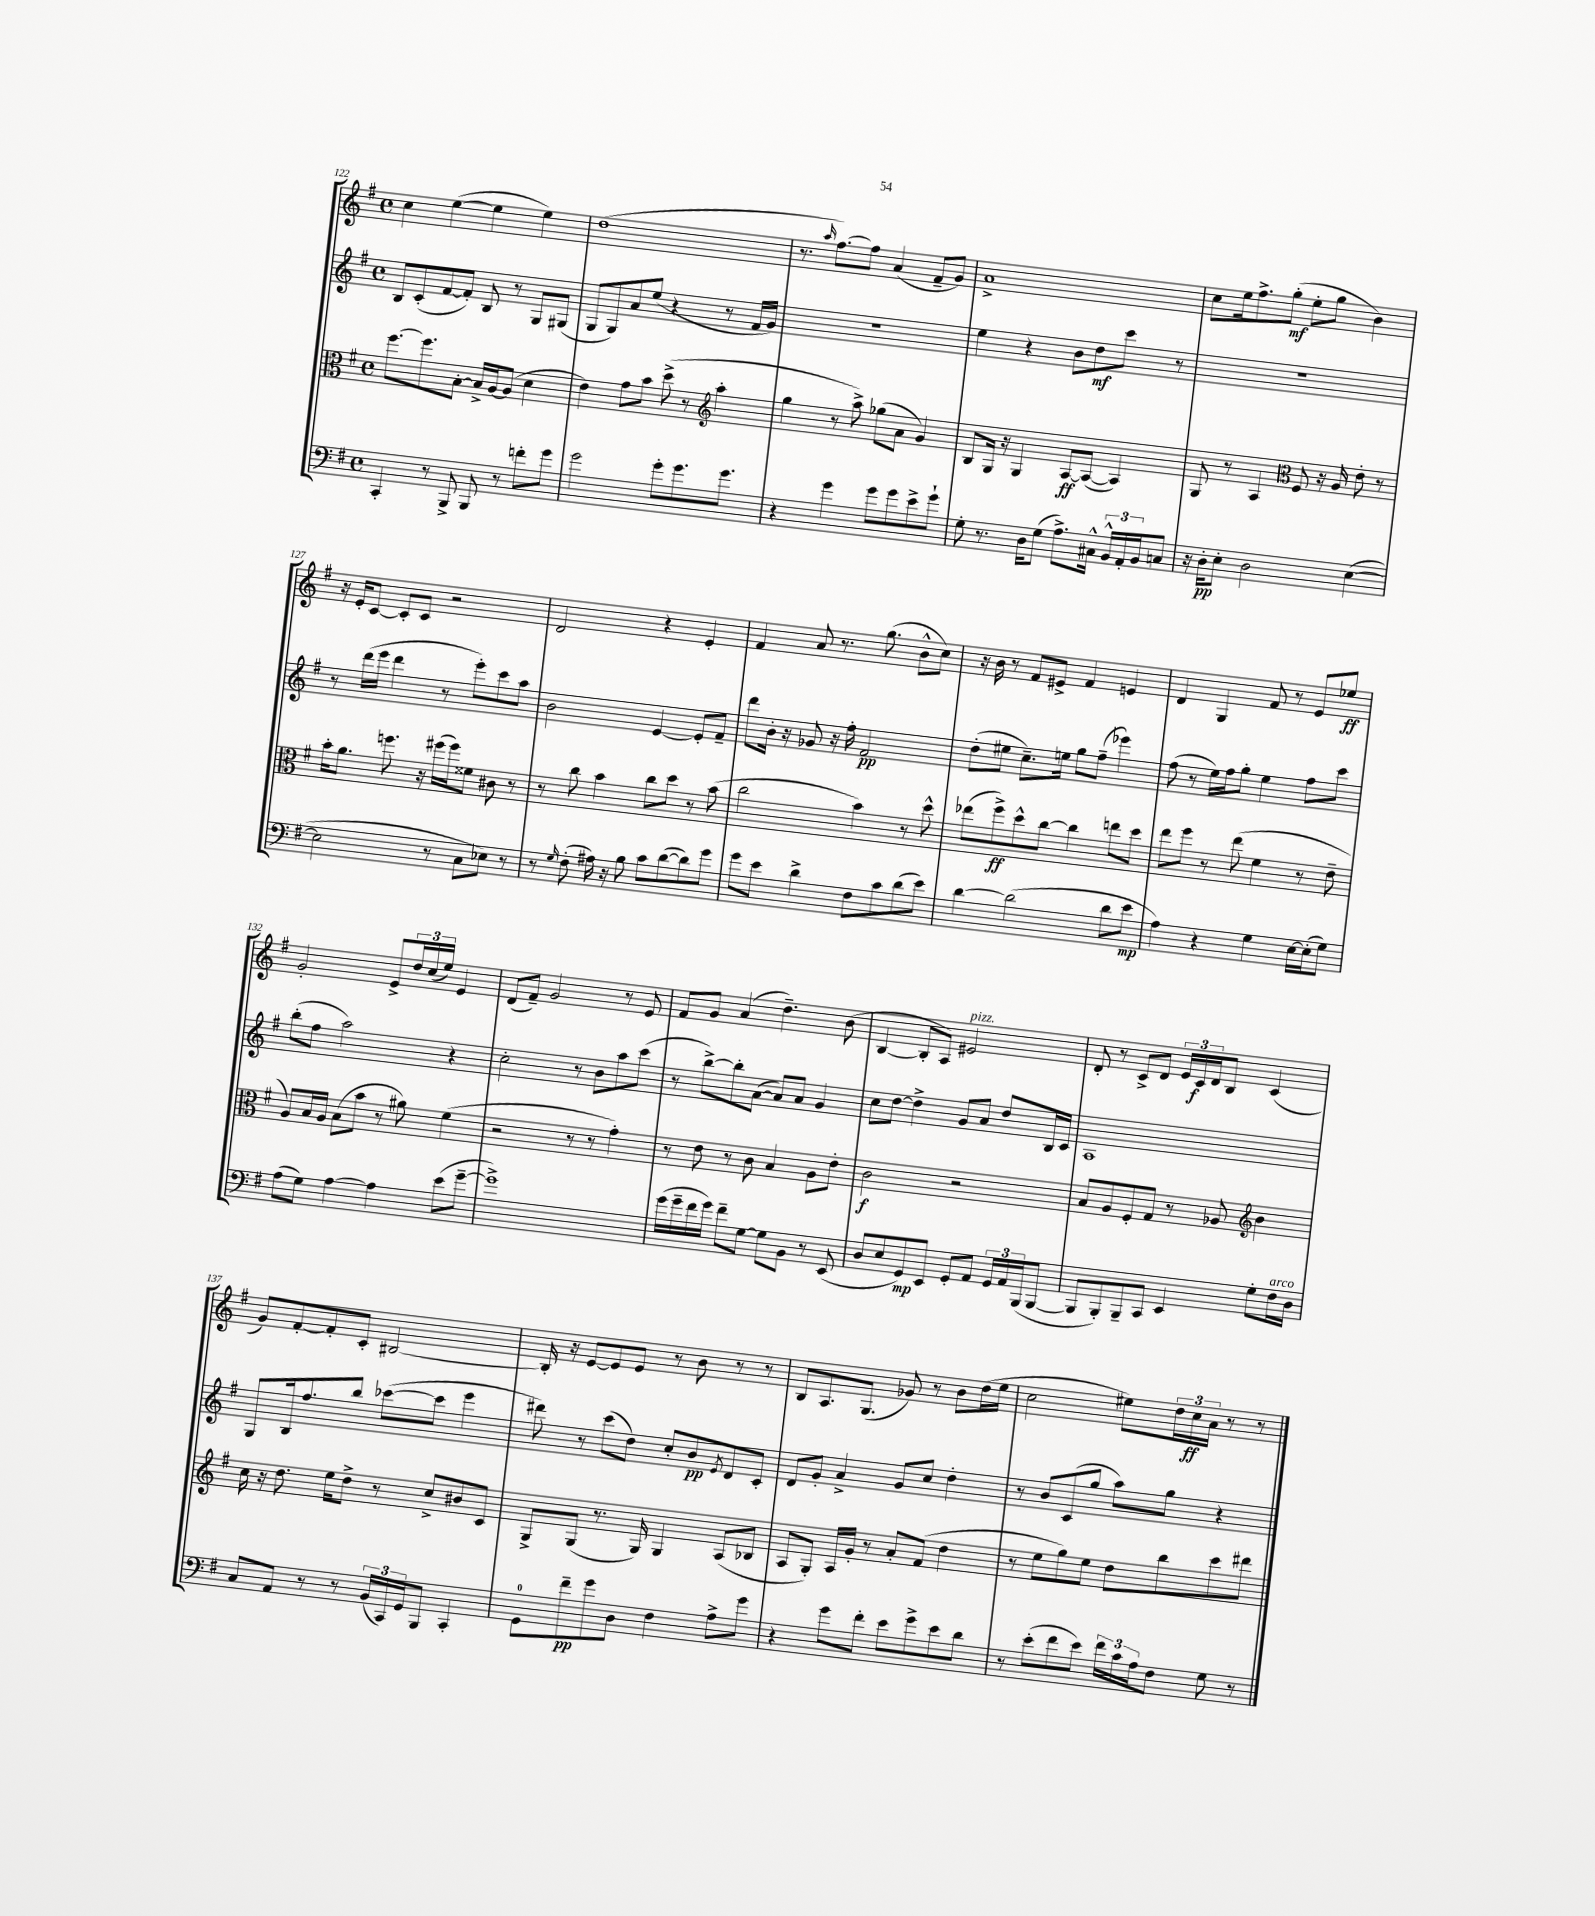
<<
\new StaffGroup <<
\new Staff = "s0" {
    \clef treble \key g \major \defaultTimeSignature \time 4/4
    c''4 e''4~( e''4 e''4) |
    d''1( |
    r8. \grace { a''16 } fis''8.~) fis''8 a'4( fis'8-- g'8) |
    a'1-> |
    c''8 e''16 fis''8.-> g''8-.\mf( e''8-. g''8 b'4) |
    r16 e'16-. c'8~ c'8-. c'8 r2 |
    d'2 r4 e'4-. |
    fis'4 a'8 r8. g''8.( b'8-^ c''8) |
    r16 b'16 r8 fis'8 eis'8-> fis'4 e'4 |
    d'4 g4 fis'8 r8 e'8 ees''8\ff |
    g'2-. e'8-> \tuplet 3/2 { d''16 c''16( e''16) } e'4 |
    d'8( fis'8--) g'2 r8 e'8 |
    fis'8 g'8 a'4( d''4.--) b'8( |
    b4~ b8-. a8) eis'2^\markup { \italic "pizz." } |
    d'8-. r8 c'8-> d'8 \tuplet 3/2 { e'16 c'16\f d'16 } b8 c'4( |
    g'8) fis'8~-. fis'8-. c'8-. bis2~ |
    bis16-. r16 e'8~ e'8 e'8 r8 b'8 r8 r8 |
    b8 a8. g8.( ges'8) r8 b'8 d''16( e''16 |
    c''2 eis''8) \tuplet 3/2 { d''16 c''16\ff a'16 } r8 r8 \bar "|." |
}
\new Staff = "s1" {
    \clef treble \key g \major \defaultTimeSignature \time 4/4
    b8 c'8-.( fis'8~ fis'8-.) b8 r8 g8 gis8( |
    g8 g8) a'8 e''8( r4 r8 fis'16 g'16) |
    R1 |
    e''4 r4 b'8 d''8\mf c'''8 r8 |
    R1 |
    r8 d'''16( e'''16 d'''4 r8 e'''8-.) c'''8 a''8 |
    b'2 e'4~ e'8-. fis'8-- |
    d'''8 b'16-. r16 ges'8 r16 fis''16-. fis'2\pp |
    d''8-.( eis''8 c''8.--) e''16 g''8 fis''8--( ees'''4) |
    fis''8( r8 e''16) fis''16 g''8-. e''4 fis''8 c'''8 |
    b''8-.( fis''8 a''2) r4 |
    c''2-. r8 b'8 a''8 c'''8( |
    r8 b''8~->) b''8-. a'8~( a'8) a'8 g'4 |
    c''8 d''8~ d''4-> g'8 a'8 d''8 b16 c'16 |
    a1 |
    g8 b16 fis''8. b''8 ces'''8~( ces'''8 e'''4 |
    dis'''8) r8 c'''8( d''8) c''8-. b'8\pp \acciaccatura { e'8 } d'8 c'8-. |
    d'8 g'8-. a'4-> g'8 c''8 d''4-. |
    r8 b'8 c'8( g''8 a''8) g''8 r4 \bar "|." |
}
\new Staff = "s2" {
    \clef alto \key g \major \defaultTimeSignature \time 4/4
    fis''8.~ fis''8. b8~-. b16-> a16~ a8( d'4 |
    e'4) g'8 b'8 d''8->( r8 \clef treble a''4-. |
    g''4 r8 a''8->) ges''8( a'8 g'4) |
    b8 g16 r16 g4 a8~\ff a8~( a4) |
    g8 r8 a4 \clef alto fis8 r16 a16 e'8-. r8 |
    b'16-. a'8. f''8. r16 fis''16( fis''16) fisis'8 cis'8 r8 |
    r8 c''8 b'4 c''8 d''8 r8 b'8( |
    c''2 b'4) r8 d''8-^ |
    ees''8( fis''8->\ff) d''8-^ c''8~ c''4 e''8 d''8 |
    e''8 fis''8 r8 e''8( fis'4 r8 e'8-- |
    a8) b16 a16 b8( b'8 r8 ais'8) fis'4( |
    r2 r8 r8 g'4-.) |
    r8 e'8 r8 c'8 b4 a8 e'8-. |
    c'2\f r2 |
    b8 a8 fis8-. g8 r8 aes8 \clef treble b'4 |
    c''16 r16 d''8. e''16 d''8-> r8 c''8-> bis'8 c'8 |
    g8-> g8( r8. g16) g4 a8( bes8 |
    a8 g8-.) a16 g'16-. r8 a'8-. fis'8( d''4 |
    r8 e''8 g''8) e''8 d''8 b''8 c'''8 dis'''8 \bar "|." |
}
\new Staff = "s3" {
    \clef bass \key g \major \defaultTimeSignature \time 4/4
    c,4-. r8 b,,8-> b,,8 r8 f'8-. g'8 |
    g'2 g'8-. g'8. g'8. |
    r4 g'4 g'8 g'8 e'8-> g'8-! |
    g8-. r8. d16 g8( a8.->) cis16-^ \tuplet 3/2 { b,16-^ a,16-. b,16 } c8 |
    r16 d16-.\pp e8-. d2 e4~( |
    e2 r8 c8 ees8) r8 |
    r8 \grace { g16 } fis8-.( ais16) r16 b8 c'8 d'8~( d'8) g'8 |
    g'8 e'8 d'4-> fis8 c'8 d'8( e'8) |
    d'4~ d'2( d'8 e'8\mp |
    a4) r4 g4 e16~ e16-.( g8) |
    a8( g8) a4~ a4 e'8( g'8~-- |
    g'1->) |
    g'16( g'16-- fis'16 g'16) fis'8-- g8~ g8 b,8 r8 e,8( |
    d8 e8 g,8\mp) e,8 g,8-. a,8 \tuplet 3/2 { g,16 a,16 b,,16( } b,,8~ |
    b,,8 b,,8-.) b,,8-- c,8 e,4 g8-. fis16^\markup { \italic "arco" } d16 |
    c8 a,8 r8 r8 \tuplet 3/2 { b,16( c,16) g,16 } b,,8 c,4-. |
    g,8-0 fis'8--\pp g'8 d8 fis4 a8-> g'8 |
    r4 g'8 fis'8-. e'8 g'8-> e'8 d'8 |
    r8 e'8-.( fis'8 e'8) \tuplet 3/2 { fis'16 c'16 a16 } fis8 g8 r8 \bar "|." |
}
>>
>>
\layout { \context { \Score currentBarNumber = #122 } }
